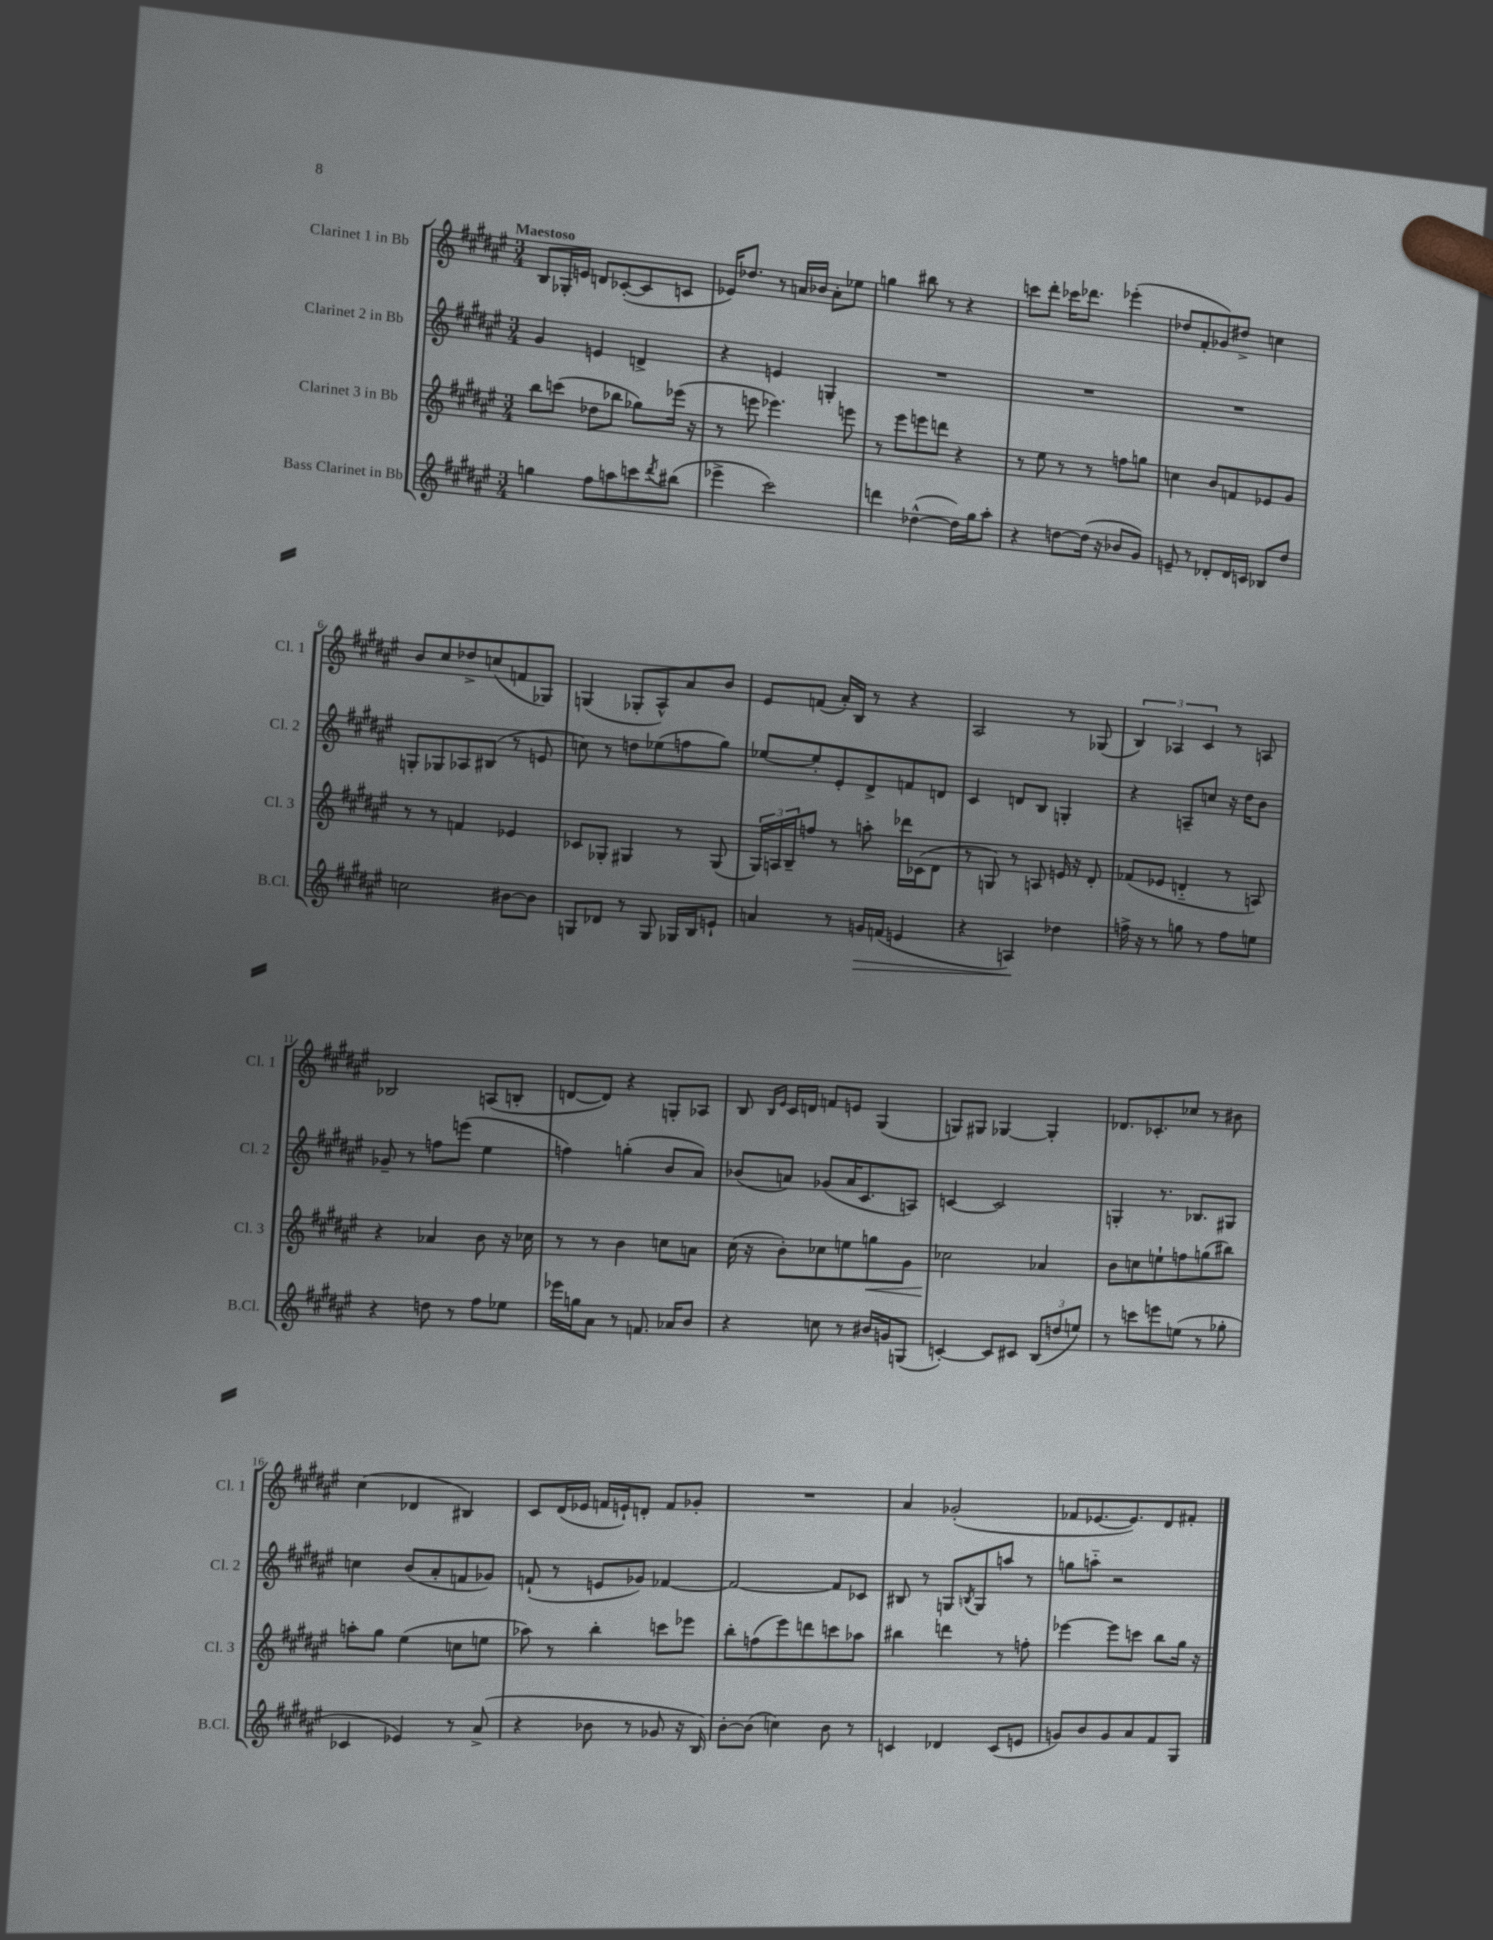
<<
\new StaffGroup <<
\new Staff = "s0" \with { instrumentName = "Clarinet 1 in Bb" shortInstrumentName = "Cl. 1" } {
    \clef treble \key fis \major \numericTimeSignature \time 3/4 \tempo "Maestoso"
    b8 ges16-. e'16 d'8 ces'8~-.( ces'8 c'8 |
    ees'16) des''8. r8 a'16 bes'16 a'8-. ees''8 |
    g''4 bis''8 r8 r4 |
    c'''8 dis'''8-. ces'''16 des'''8. ees'''4-.( |
    des''8 fis'8-. ges'8) dis''8-> c''4 |
    b'8 cis''8 des''8-> c''8( f'8 ges8) |
    g4( ges8-. ais8-^) ais'8 b'8 |
    eis'8 f'8( ais'16-.) b16 r8 r4 |
    ais2 r8 ges8( |
    \tuplet 3/2 { b4) aes4 cis'4 } r8 a8 |
    bes2 a8( b8-. |
    d'8~ d'8) r4 g8-. aes8 |
    b8 \grace { b16 eis'16 } cis'16 d'16 f'8 e'8 gis4( |
    g8) gis8 ges4~ ges4-. |
    des'8. ces'8.-. ces''8 r8 bis'8 |
    cis''4( des'4 bis4) |
    cis'8 dis'16( ees'16 f'16 e'16-!) d'8-. f'8 ges'8-. |
    R2. |
    ais'4 ges'2-.( |
    fes'8 ees'8.~ ees'8.) dis'8 fis'8-. \bar "|." |
}
\new Staff = "s1" \with { instrumentName = "Clarinet 2 in Bb" shortInstrumentName = "Cl. 2" } {
    \clef treble \key fis \major \numericTimeSignature \time 3/4
    gis'4 e'4 d'4-> |
    r4 e'4 g4-. |
    R2. |
    R2. |
    R2. |
    g8-. ges8 aes8 bis8( r8 e'8 |
    c''8) r8 d''8 ees''8( f''8 gis''8) |
    ees''8~ ees''8-. eis'8-. dis'8-> f'8 d'8 |
    cis'4 d'8 b8 g4-. |
    r4 a8-- c''8 r16 dis''16 b'8 |
    ges'8-- r8 f''8 e'''8( eis''4 |
    f''4) g''4-.( b'8 ais'8) |
    bes'8( a'8) ges'8( a'16 cis'8. a8) |
    c'4~ c'2 |
    g4-. r8. bes8. gis8 |
    c''4 b'8( ais'8-. f'8 ges'8) |
    f'8-!( r8 e'8 ges'8) fes'4~ |
    fes'2~ fes'8 ces'8 |
    bis8 r8 g8 \acciaccatura { b8 } g8 a''8 r8 |
    g''8 a''8-_ r2 \bar "|." |
}
\new Staff = "s2" \with { instrumentName = "Clarinet 3 in Bb" shortInstrumentName = "Cl. 3" } {
    \clef treble \key fis \major \numericTimeSignature \time 3/4
    b''8 c'''8( des''8 bes''8 ges''8) ees'''16( r16 |
    r8 e'''8 ees'''4.) e'''8 |
    r8 eis'''8 e'''8 d'''8 r4 |
    r8 eis''8 r8 r8 f''8 g''8 |
    c''4 b'8 f'8 ees'8 gis'8 |
    r8 r8 f'4 ees'4 |
    ces'8 ges8-. gis4 r8 gis8( |
    \tuplet 3/2 { gis16) a16 b16-- } f''8 r8 a''8-. des'''16 ces'16( dis'8 |
    r8 g8) r8 a8 e'16 r16 dis'8-. |
    fes'8( ees'8 d'4-_ r8 a8) |
    r4 aes'4 b'8 r16 ces''16 |
    r8 r8 b'4 c''8 a'8 |
    cis''16( r16 b'8-.) ces''8 e''8 g''8\< gis'8 |
    ces''2\! aes'4 |
    b'8 c''8 e''8-! f''8 g''8( bis''8) |
    a''8-. gis''8 eis''4( c''8 e''8 |
    aes''8) r8 b''4-. c'''8 ees'''8 |
    b''8-. f''8( eis'''8) d'''8 c'''8 aes''8 |
    bis''4 d'''4 r8 f''8-. |
    ees'''4~ ees'''8 c'''8 b''8 gis''16 r16 \bar "|." |
}
\new Staff = "s3" \with { instrumentName = "Bass Clarinet in Bb" shortInstrumentName = "B.Cl." } {
    \clef treble \key fis \major \numericTimeSignature \time 3/4
    g''4 fis''8 a''8 c'''8 \acciaccatura { dis'''8 } bis''8( |
    ees'''4-> cis'''2) |
    d'''4 des''4~-^( des''16) gis''16 ais''8-. |
    r4 d''8~ d''16( r16 bes'8 gis'8) |
    e'8-- r8 des'8-. des'16 c'16 bes8 dis''8 |
    c''2 bis'8~ bis'8 |
    g8 des'8 r8 g8 ges16 b16 e'8-! |
    a'4 r8 g'16\> f'16( e'4 |
    r4 a4\!) des''4 |
    f''16-> r16 r8 g''8 r8 f''8 e''8 |
    r4 d''8 r8 fis''8 ees''8 |
    ees'''16 g''16 ais'8 r8 f'8. aes'16 b'8 |
    r4 c''8 r8 bis'16 g'16 g8( |
    c'4~-.) c'8 cis'8 \tuplet 3/2 { b8( d''8 e''8) } |
    r8 c'''8 e'''8 e''8( r8 ges''8-. |
    ces'4 ees'4) r8 ais'8->( |
    r4 bes'8 r8 ges'8 r16 b16) |
    b'8~-. b'8( c''4) b'8 r8 |
    c'4 des'4 c'8( e'8 |
    g'8) b'8 g'8 ais'8 fis'8 gis8 \bar "|." |
}
>>
>>
